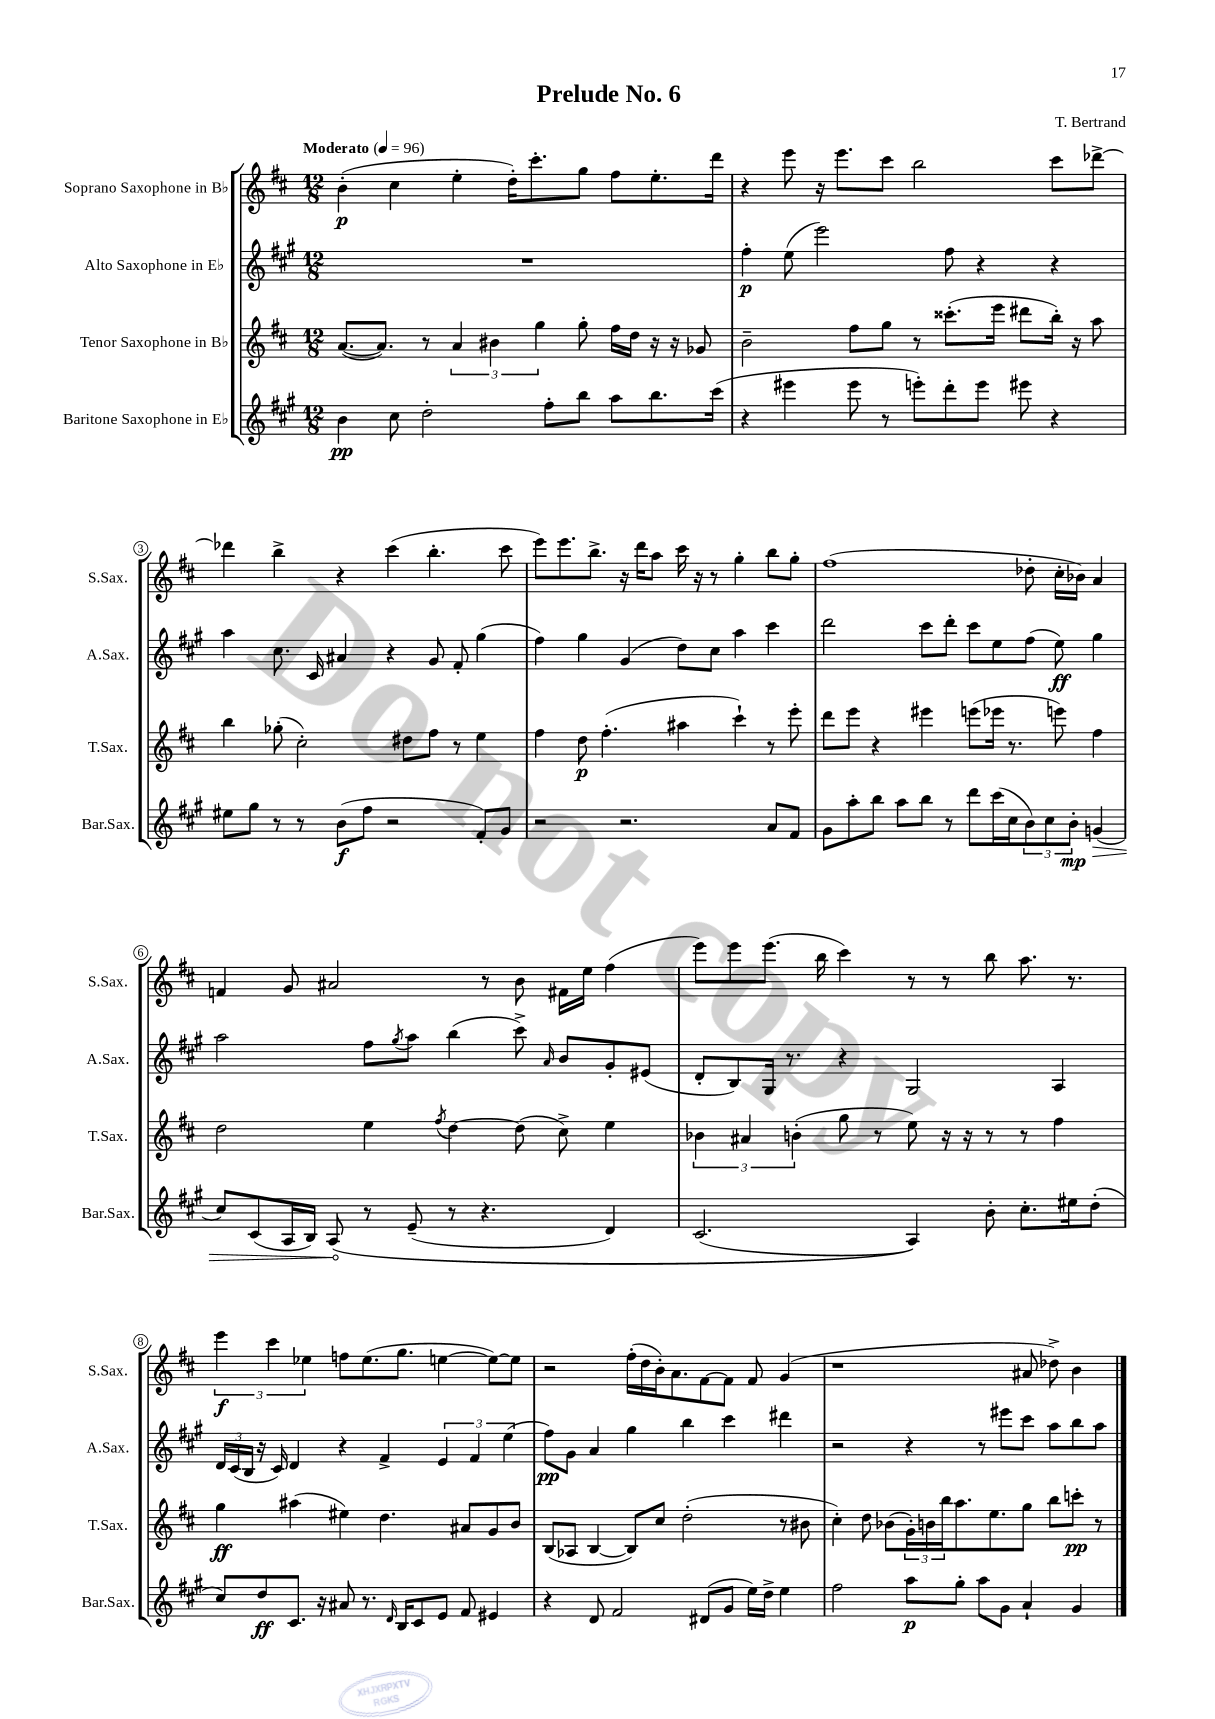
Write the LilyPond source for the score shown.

\header { title = "Prelude No. 6" composer = "T. Bertrand" }
<<
\new StaffGroup <<
\new Staff = "s0" \with { instrumentName = "Soprano Saxophone in Bb" shortInstrumentName = "S.Sax." } {
    \clef treble \key d \major \numericTimeSignature \time 12/8 \tempo "Moderato" 4 = 96
    b'4-.\p( cis''4 e''4-. d''16-.) cis'''8.-. g''8 fis''8 e''8.-. d'''16 |
    r4 e'''8 r16 e'''8. cis'''8 b''2 cis'''8 des'''8~-> |
    des'''4 b''4-> r4 cis'''4( b''4.-. cis'''8 |
    e'''8) e'''8. b''8.-> r16 d'''16 a''8 cis'''16 r16 r8 g''4-. b''8 g''8-. |
    fis''1( des''8-. cis''16-. bes'16) a'4 |
    f'4 g'8 ais'2 r8 b'8 fis'16 e''16 fis''4( |
    e'''8) e'''8 e'''8.( b''16 cis'''4) r8 r8 b''8 a''8. r8. |
    \tuplet 3/2 { e'''4\f cis'''4 ees''4 } f''8 ees''8.( g''8. e''4~ e''8~) e''8 |
    r2 fis''16-.( d''16 b'16-.) a'8. fis'8~ fis'8 fis'8 g'4( |
    r1 ais'8 des''8->) b'4 \bar "|." |
}
\new Staff = "s1" \with { instrumentName = "Alto Saxophone in Eb" shortInstrumentName = "A.Sax." } {
    \clef treble \key a \major \numericTimeSignature \time 12/8
    R1. |
    fis''4-.\p e''8( e'''2) fis''8 r4 r4 |
    a''4 cis''8. cis'16 ais'4 r4 gis'8 fis'8-. gis''4( |
    fis''4) gis''4 gis'4( d''8) cis''8 a''4 cis'''4 |
    d'''2 cis'''8 d'''8-. cis'''8 e''8 fis''8( e''8\ff) gis''4 |
    a''2 fis''8 \acciaccatura { gis''8 } a''8 b''4( cis'''8->) \grace { a'16 } b'8 gis'8-. eis'8( |
    d'8-. b8) gis16 r8. r4 gis2 a4 |
    \tuplet 3/2 { d'16 cis'16( b16 } r16 cis'16) d'4 r4 fis'4-> \tuplet 3/2 { e'4 fis'4 e''4( } |
    fis''8\pp) gis'8 a'4 gis''4 b''4 cis'''4 dis'''4 |
    r2 r4 r8 eis'''8 cis'''8 a''8 b''8 a''8 \bar "|." |
}
\new Staff = "s2" \with { instrumentName = "Tenor Saxophone in Bb" shortInstrumentName = "T.Sax." } {
    \clef treble \key d \major \numericTimeSignature \time 12/8
    a'8.~( a'8.) r8 \tuplet 3/2 { a'4 bis'4 g''4 } g''8-. fis''16 d''16 r16 r16 ges'8 |
    b'2-- fis''8 g''8 r8 cisis'''8.-.( e'''16 dis'''8 b''16-.) r16 a''8 |
    b''4 ges''8-.( cis''2-.) dis''8 fis''8 r8 e''4 |
    fis''4 d''8\p fis''4.-.( ais''4 cis'''4-!) r8 e'''8-. |
    d'''8 e'''8 r4 eis'''4 e'''8( ees'''16 r8. e'''8) fis''4 |
    d''2 e''4 \acciaccatura { fis''8 } d''4~ d''8( cis''8->) e''4 |
    \tuplet 3/2 { bes'4 ais'4 b'4-.( } g''8 r8 e''8) r16 r16 r8 r8 fis''4 |
    g''4\ff ais''4( eis''4) d''4. ais'8 g'8 b'8 |
    b8( aes8 b4~ b8) cis''8 d''2-.( r8 bis'8 |
    cis''4-.) d''8 bes'8( \tuplet 3/2 { g'16-.) b'16 b''16 } a''8. e''8. g''8 b''8 c'''8-.\pp r8 \bar "|." |
}
\new Staff = "s3" \with { instrumentName = "Baritone Saxophone in Eb" shortInstrumentName = "Bar.Sax." } {
    \clef treble \key a \major \numericTimeSignature \time 12/8
    b'4\pp cis''8 d''2-. fis''8-. b''8 a''8 b''8. cis'''16( |
    r4 eis'''4 eis'''8 r8 e'''8-.) d'''8-. e'''8 eis'''8 r4 |
    eis''8 gis''8 r8 r8 b'8\f( fis''8 r2 fis'8-.) gis'8 |
    r2 r2. a'8 fis'8 |
    gis'8 a''8-. b''8 a''8 b''8 r8 d'''8 cis'''16( cis''16 \tuplet 3/2 { b'8) cis''8 b'8-.\mp } \once \override Hairpin.circled-tip = ##t g'4\>( |
    cis''8) cis'8( a16 b16) a8\!\( r8 e'8--( r8 r4. d'4) |
    cis'2.( a4)\) b'8-. cis''8.-. eis''16 d''8-.( |
    cis''8) d''8\ff cis'8. r16 ais'8 r8. \grace { d'16 } b16 cis'8 e'8 fis'8 eis'4 |
    r4 d'8 fis'2 dis'8( gis'8 e''16) d''16-> e''4 |
    fis''2 a''8\p gis''8-. a''8 gis'8 a'4-! gis'4 \bar "|." |
}
>>
>>
\layout { \context { \Score \override BarNumber.stencil = #(make-stencil-circler 0.1 0.3 ly:text-interface::print) } }
